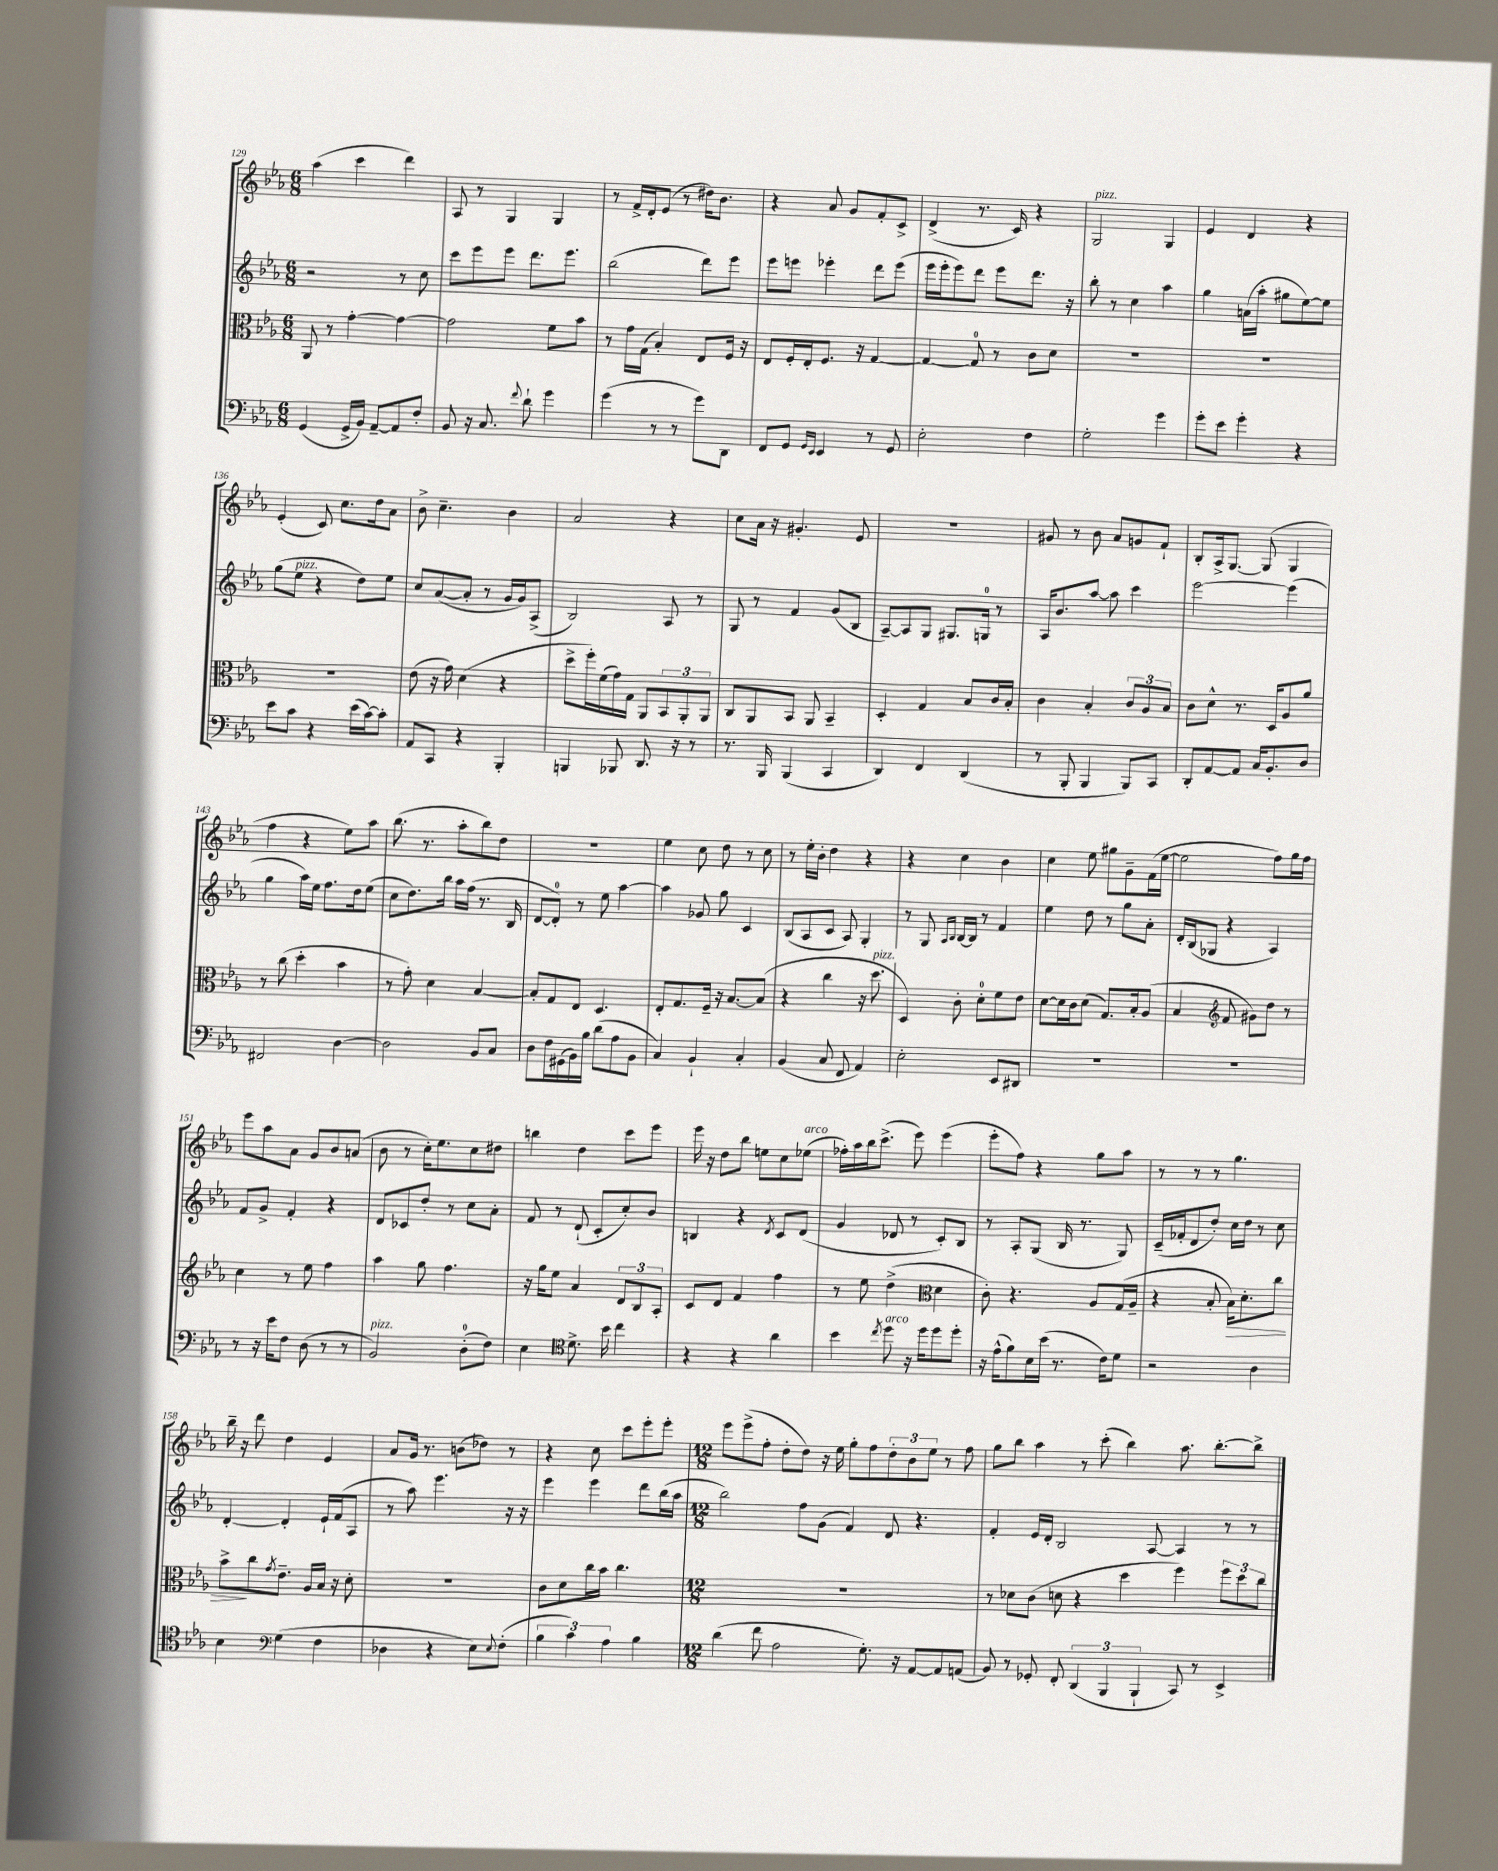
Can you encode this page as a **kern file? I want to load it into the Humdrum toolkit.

**kern	**kern	**kern	**kern
*staff4	*staff3	*staff2	*staff1
*clefF4	*clefC3	*clefG2	*clefG2
*k[b-e-a-]	*k[b-e-a-]	*k[b-e-a-]	*k[b-e-a-]
*M6/8	*M6/8	*M6/8	*M6/8
(4GG	8AA-	2r	(4aa-
.	8r	.	.
16GG^	[4g'	.	4ccc
16BB-)	.	.	.
[8AA-~	.	.	.
8AA-]	4g_	8r	4ddd)
8F'	.	8cc	.
=	=	=	=
8BB-	2g]	8ccc	8A-
16r	.	8eee-	8r
8.C	.	.	.
.	.	8eee-	4G
8qqf	.	.	.
8d`	.	8.ddd	.
4g	8f	.	4G
.	.	8.eee-	.
.	8b-	.	.
=	=	=	=
(4g	8r	(2bb-	8r
.	16g	.	16f^
.	(16G	.	16d'
8r	4B-')	.	(8e-
8r	.	.	8r
8g)	8E-	8ddd)	16dd#)
.	.	.	8.b-
8DD	16F	8eee-	.
.	16r	.	.
=	=	=	=
8FF	8E-	8eee-	4r
8GG	16F'	8eee	.
.	16E-'	.	.
16qqGG	.	.	.
16qqEE-	.	.	.
4EE-	8.F	4eee-'	8a-
.	.	.	8g
.	16r	.	.
8r	[4G	8ddd	8f'
8GG	.	(8eee-	8c^
=	=	=	=
2E-'	4G_	16eee-	(4d^
.	.	16eee-'	.
.	.	8eee-)	.
.	8G]	8ddd	8.r
.	8r	8eee-	.
.	.	.	16c)
4F	8c	8.ddd	4r
.	8d	.	.
.	.	16r	.
=	=	=	=
2G'	2.r	8bb-'	2G
.	.	8r	.
.	.	4cc	.
4g	.	4aa-	4G
=	=	=	=
8g'	2.r	4gg	4e-
8e-	.	.	.
4g'	.	(16a	4d
.	.	16aa-'	.
.	.	8gg#	.
4r	.	[8ee-)	4r
.	.	8ee-]	.
=	=	=	=
8e-	2.r	(8gg	(4e-'
8c	.	8ee-	.
4r	.	4r	8c)
.	.	.	8.cc
(16e-	.	8dd)	.
[16c)	.	.	16dd
8c']	.	8ee-	8a-
=	=	=	=
8AA-	(8e-	8cc	8b-^
8CC	16r	([8a-	4.cc~
.	16g)	.	.
4r	(4d	8a-']	.
.	.	8r	.
4BBB-'	4r	16g	4b-
.	.	16g)	.
.	.	(8A-^	.
=	=	=	=
4BBB	8dd^	2B-)	2a-
.	16ff')	.	.
.	(16f	.	.
8BBB-	16g)	.	.
.	16G	.	.
8.DD	8AA-	.	.
.	12BB-	8A-	4r
16r	.	.	.
.	12AA-'	.	.
8r	.	8r	.
.	12AA-	.	.
=	=	=	=
8.r	8C	8G	8cc
.	8AA-	8r	16a-
16BBB-	.	.	16r
(4BBB-	8BB-	4f	4.g#'
.	8AA-	.	.
4CC	4BB-~	(8g	.
.	.	8B-	8e-
=	=	=	=
4DD)	4D'	[8A-~)	2.r
.	.	8A-]	.
4FF	4G	8G	.
.	.	8.G#	.
(4DD	8B-	.	.
.	.	16G	.
.	16c	8r	.
.	16B-'	.	.
=	=	=	=
8r	4c	16A-	8g#
.	.	8.b-	.
8BBB-'	.	.	8r
4BBB-	4B-'	[8aa-	8b-
.	.	8aa-]	8a-
8BBB-)	12c	4ccc	8g
.	12A-	.	.
8CC	.	.	8f`
.	12B-	.	.
=	=	=	=
8DD'	8c	[2eee-	8B-'
[8AA-	8d^^	.	16A-^
.	.	.	[8.G
8AA-]	8.r	.	.
16C	.	.	(8G]
8.BB-'	16D	.	.
.	8A-	(4eee-]	4G
8D	8a-	.	.
=	=	=	=
2FF#	8r	4gg	4ff
.	(8cc	.	.
.	4dd'	16aa-)	4r
.	.	16ee-	.
.	.	8.ff	.
[4D	4b-	.	8ee-)
.	.	16dd	.
.	.	(8ee-	8aa-
=	=	=	=
2D]	8r	8cc	(8.bb-
.	8g')	8.dd)	.
.	.	.	8.r
.	4d	.	.
.	.	16bb-	.
.	.	16aa-	8aa-'
.	.	(16ff	.
8BB-	[4B-	8.r	8bb-)
8C	.	.	8dd
.	.	16B-	.
=	=	=	=
8D	8B-']	[8d	2.r
16F	8G	8d'])	.
(16GG#	.	.	.
16BB-)	8E-	8r	.
16B-	.	.	.
(8d	4.D	8ee-	.
8A-	.	[4aa-	.
8BB-	.	.	.
=	=	=	=
4C)	8E-'	4aa-]	4ee-
.	8.G	.	.
4BB-`	.	8g-	8cc
.	16F~	.	.
.	16r	8gg	8dd
.	[8.B-	.	.
4C'	.	4c	8r
.	(8B-]	.	8cc
=	=	=	=
(4BB-	4r	(8B-	8r
.	.	8A-	16ee-'
.	.	.	16b-'
8C	4cc	8c	4dd
8FF	.	8A-)	.
4AA-)	16r	4G'	4r
.	8.dd	.	.
=	=	=	=
2E-'	4D)	8r	4r
.	.	8G	.
.	.	16qqA-	.
.	.	16qqB-	.
.	8c'	[16B-	4cc
.	.	16B-]	.
.	8d'	8r	.
8EE-	8f	4f	4b-
8DD#	8e-	.	.
=	=	=	=
2.r	[8d	4ee-	4cc
.	16d]	.	.
.	16c	.	.
.	(8d	8dd	8ee-
.	8.G)	8r	8gg#
.	.	8gg	8g~
.	16B-'	.	.
.	(8A-	8a-'	(16f
.	.	.	[16ee-
=	=	=	=
2.r	4B-	16d'	2ee-]
.	.	(16B-	.
.	.	8G-	.
*	*clefG2	*	*
.	8f	4r	.
.	8g#)	.	.
.	8dd	4A-)	8ff)
.	8r	.	16gg
.	.	.	16ff
=	=	=	=
8r	4cc	8f	8eee-
16r	.	8g^	8aa-
16e-	.	.	.
8F	8r	4f'	8a-
(8D	8ee-	.	8g
8r	4ff	4r	8b-
8r	.	.	(8a
=	=	=	=
2BB-)	4aa-	8d	8b-
.	.	8c-	8r
.	8gg	8dd'	16cc')
.	.	.	8.ee-
.	4.ff	8r	.
(8D'	.	8cc	8cc
8F)	.	8a-'	8dd#
=	=	=	=
4E-	16r	8f	4bb
.	16gg	.	.
.	8ee-	8r	.
*clefC4	*	*	*
8.d^	4a-	(8d`	4dd
.	.	8c'	.
16b-	.	.	.
4cc	12d	8cc')	8ccc
.	12B-	.	.
.	.	8b-	8eee-
.	12A-'	.	.
=	=	=	=
4r	8c	4B	16eee-
.	.	.	16r
.	8d	.	8dd
4r	4f	4r	8bb-
.	.	.	8ee
.	.	8qd	.
4a-	4ff	8c	8cc
.	.	(8d	(8ee-
=	=	=	=
4b-	8r	4g	16ff-')
.	.	.	16aa-
.	8ee-	.	16bb-
.	.	.	(8.ccc^
8qcc	.	.	.
8dd	(4dd^	8d-	.
16r	.	8r	8eee-)
16dd	.	.	.
*	*clefC3	*	*
8dd	4d	8c')	(4eee-
8dd'	.	8B-	.
=	=	=	=
16r	8c')	8r	8eee-'
(16e-^^	.	.	.
8f)	4.r	8A-'	8ff)
16B-	.	(8G	4r
(16b-	.	.	.
8.r	.	16B-	.
.	.	8.r	.
.	8A-	.	8gg
16c)	.	.	.
8d	(16G	8G)	8aa-
.	16A-~	.	.
=	=	=	=
2r	4r	(16c~	8r
.	.	16f-'	.
.	.	8d	8r
.	8B-'	8dd')	8r
.	16B-)	16cc	4.gg
.	8.d'	16dd	.
4A-	.	8r	.
.	8cc	8cc	.
=	=	=	=
4B-	8b-^	[4d'	16bb-~
.	.	.	16r
.	8cc	.	8ddd
*clefF4	*	*	*
.	8qg	.	.
(4G	8.e-~	4d']	4dd
.	16A-	.	.
4F	16B-	16e-`	4e-
.	16r	(16f	.
.	8d'	8A-	.
=	=	=	=
4D-	2.r	8r	8a-
.	.	8aa-)	16g
.	.	.	8.r
4r	.	4.eee-	.
.	.	.	(8b
8E-)	.	.	8dd-)
8qqE-	.	.	.
(8F'	.	16r	8r
.	.	16r	.
=	=	=	=
6B-	8c	4eee-	4r
.	8d	.	.
6c)	.	.	.
.	16cc	4eee-	8cc
.	16b-	.	.
6A-	.	.	.
.	4.cc	.	8ccc
4B-	.	8ddd	8eee-'
.	.	(16bb-	8eee-'
.	.	16aa-	.
=	=	=	=
*M12/8	*M12/8	*M12/8	*M12/8
(4d	1.r	2bb-)	8eee-
.	.	.	(8eee-^
8f	.	.	8ff'
2A-	.	.	8dd'
.	.	8ff	8dd)
.	.	(8g	16r
.	.	.	16ee-
.	.	4f)	8gg'
8.G')	.	.	8ff
.	.	8d	12dd'
16r	.	.	.
.	.	.	12b-
[8AA-	.	4.r	.
.	.	.	12ee-
8AA-]	.	.	8r
(8AA	.	.	8ff
=	=	=	=
8BB-)	8r	4f'	8gg
8r	8d-	.	8bb-
8GG-'	(8c	16e-	4aa-
.	.	16d'	.
8FF'	8d	2B-	.
(6DD	4r	.	8r
.	.	.	(8ccc'
6BBB-	.	.	.
.	4dd	.	4bb-)
6BBB-`	.	.	.
.	.	[8A-	.
8CC)	4ff)	4A-]	8.aa-
8r	.	.	.
.	.	.	[8.bb-'
4EE-^	12ff	8r	.
.	12dd	.	.
.	.	8r	8bb-^]
.	12cc	.	.
==	==	==	==
*-	*-	*-	*-
